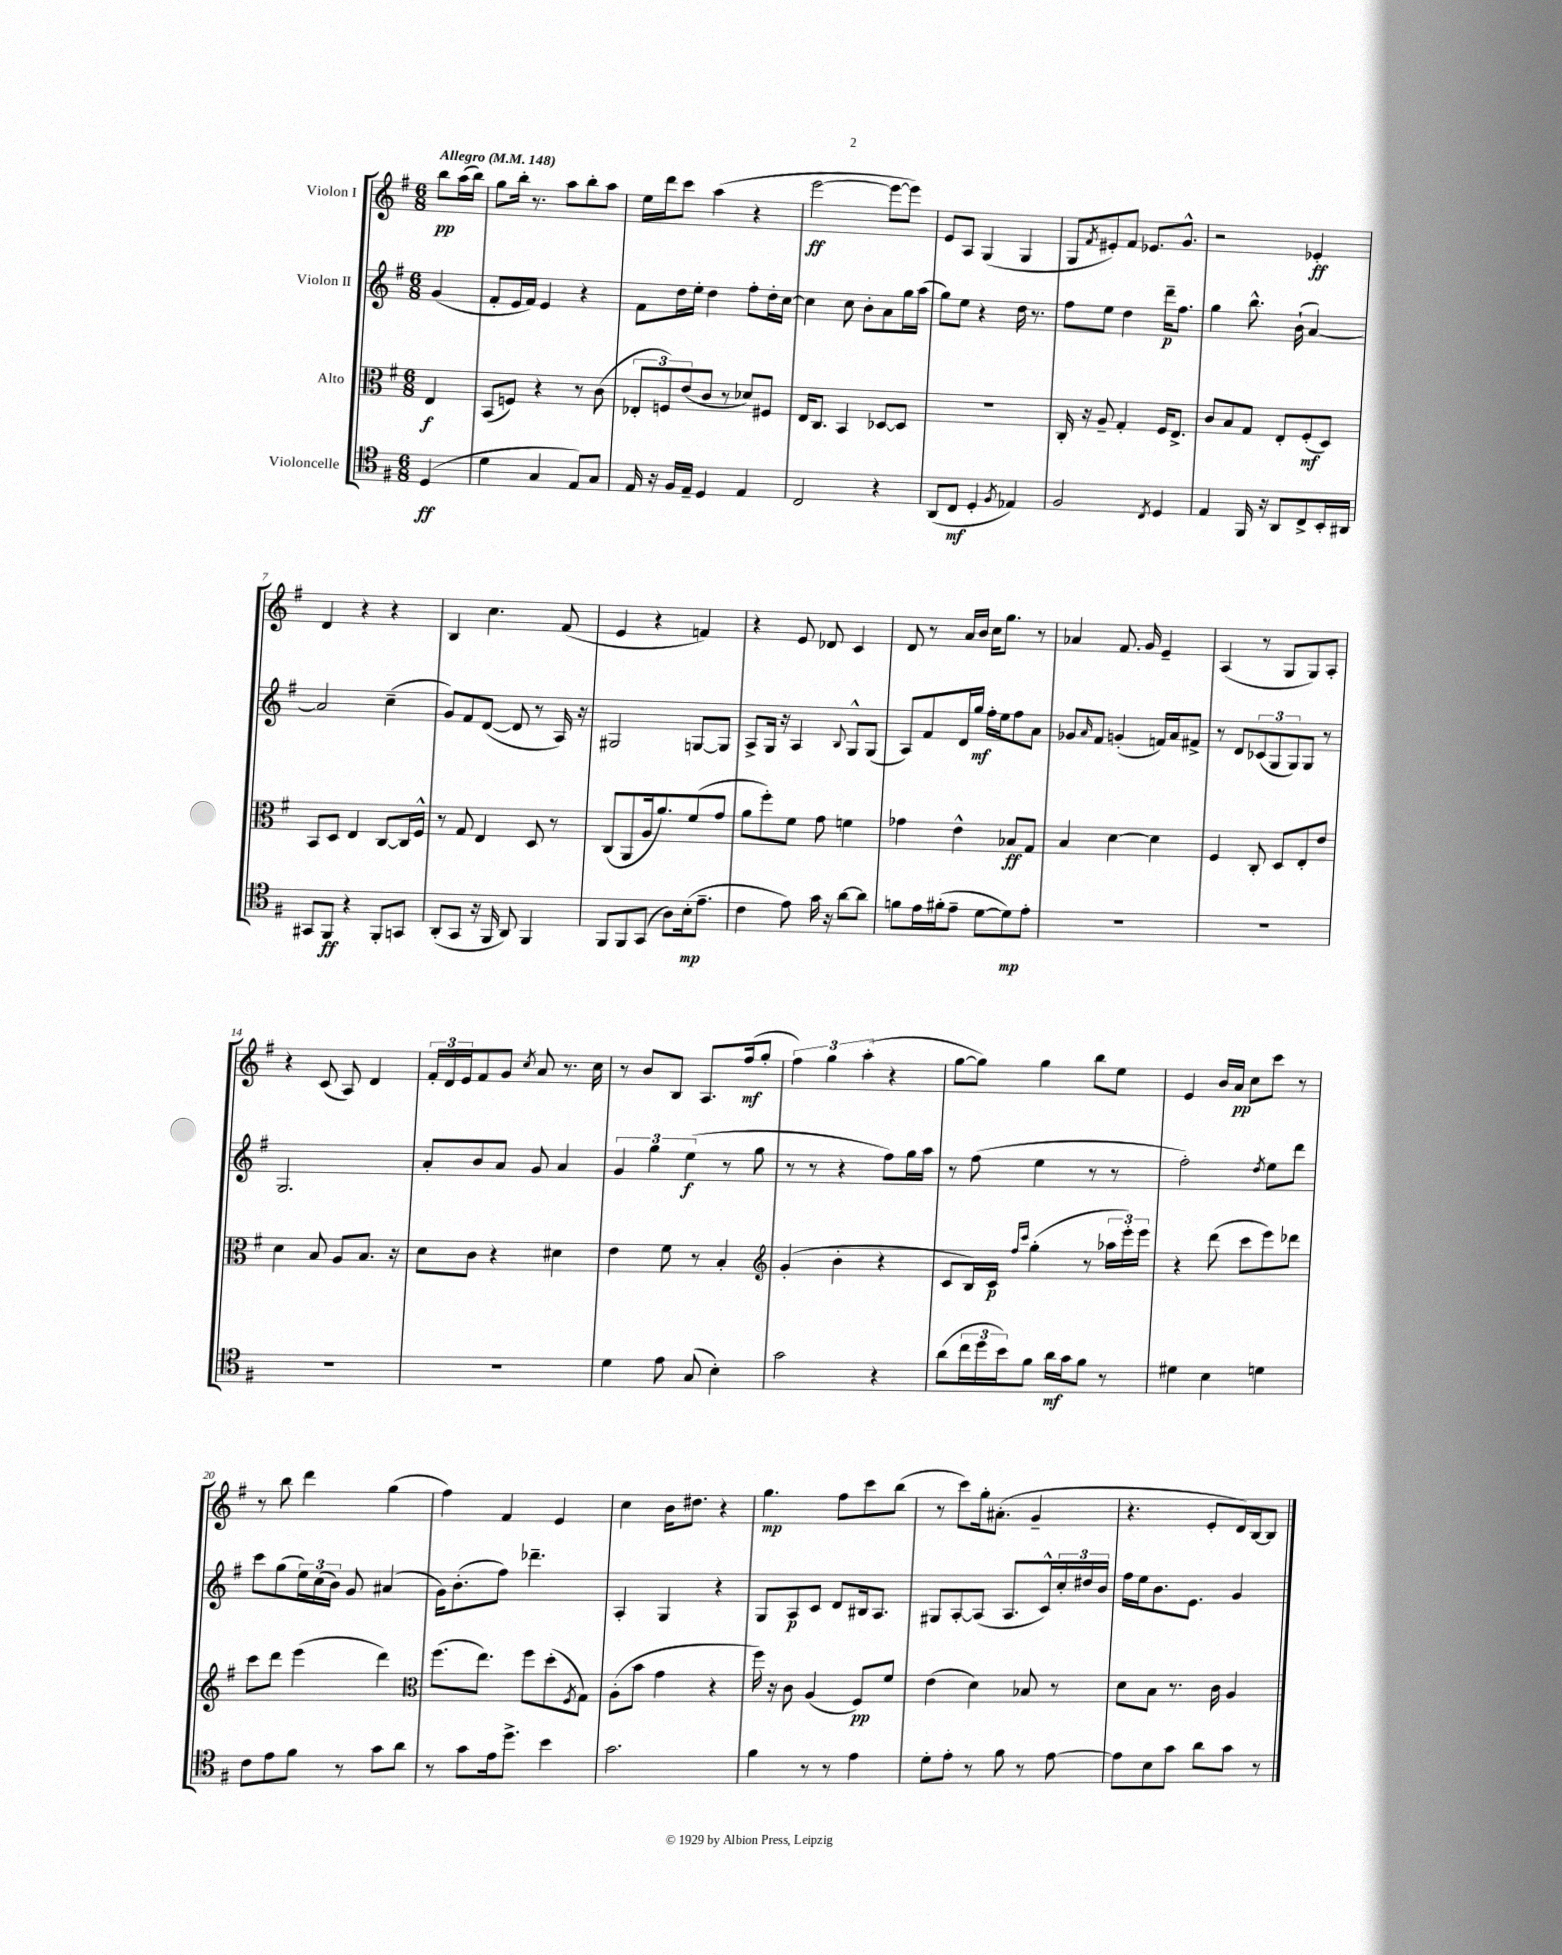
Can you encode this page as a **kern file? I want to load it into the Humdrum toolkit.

**kern	**kern	**kern	**kern
*staff4	*staff3	*staff2	*staff1
*clefC4	*clefC3	*clefG2	*clefG2
*k[f#]	*k[f#]	*k[f#]	*k[f#]
*M6/8	*M6/8	*M6/8	*M6/8
*MM148	*MM148	*MM148	*MM148
(4D	4E	(4g	8bb
.	.	.	(16aa
.	.	.	16bb)
=	=	=	=
4d	(8BB	8f#'	8gg
.	8F)	16e	16bb'
.	.	16f#)	8.r
4G	4r	4e	.
.	.	.	8aa
8E)	8r	4r	8bb'
8G	(8c	.	8aa
=	=	=	=
16E	12E-'	8f#	16ee
16r	.	.	16ddd
.	12F)	.	.
16F#	.	16dd	8ccc
.	(12e	.	.
16E~	.	16ee'	.
4D	8c	4dd	(4aa
.	8r	.	.
4E	8d-)	8ff#'	4r
.	8F#	16dd'	.
.	.	[16cc	.
=	=	=	=
2C	16E	4cc]	[2eee
.	8.C	.	.
.	4BB	8cc	.
.	.	8b'	.
4r	[8D-	8a	8eee_
.	8D-]	16gg	8eee])
.	.	(16aa	.
=	=	=	=
(8AA	2.r	8gg)	8e
8C	.	8ee	8A
4D'	.	4r	(4G
8qF#	.	.	.
4E-)	.	16dd	4G
.	.	8.r	.
=	=	=	=
2F#	16C'	8ff#	8G
.	16r	.	.
.	.	.	8qf#
.	8A~	8ee	8e#')
.	4G'	4dd	8f#
.	.	.	8.e-
8qC	.	.	.
4D	16F#	16ddd~	.
.	8.E^	8.ff#	8.g^^
=	=	=	=
4E	8c	4gg	2r
.	8B	.	.
16FF#	8G	8.bb^^	.
16r	.	.	.
8AA	8E'	.	.
.	.	(16b`	.
8C^	(8F#'	[4a)	4e-'
16BB'	8D)	.	.
16AA#	.	.	.
=	=	=	=
8GG#	8BB	2a]	4d
8FF#	8D	.	.
4r	4E	.	4r
8FF#'	[8C	(4cc~	4r
8GG	16C]	.	.
.	16F#^^	.	.
=	=	=	=
(8AA'	8r	8g)	4B
8GG	8G	8f#	.
16r	4E	([8d	4.cc
16FF#	.	.	.
8AA)	.	8d]	.
4FF#	8D	8r	.
.	8r	16A)	(8f#
.	.	16r	.
=	=	=	=
8FF#	(8C	2G#	4e
8FF#	8AA	.	.
(8GG	16A	.	4r
.	8.a)	.	.
8A)	.	.	.
(16B'	(8f#	[8G	4f)
8.e~	.	.	.
.	8g	8G]	.
=	=	=	=
4c	8a	8A^	4r
.	8ff#')	16G	.
.	.	16r	.
8e)	8f#	4A	8e
16g	8g	.	8d-
16r	.	.	.
.	.	8qqB	.
[8a	4f	8G^^	4c
8a]	.	(8G	.
=	=	=	=
8f	4g-	8A)	8d
16e	.	8f#	8r
(16f#'	.	.	.
8e~	4e^^	16d	16a
.	.	16gg	16b
[8d	.	16ff#'	16cc
.	.	16ee	8.gg
8d])	8B-	8ff#	.
8e'	8G	8a	8r
=	=	=	=
2.r	4B	8g-	4a-
.	.	16qqa	.
.	.	8f#	.
.	[4d	(4g'	8.f#
.	.	.	16g
.	4d]	16f)	4e~
.	.	16a	.
.	.	8f#^	.
=	=	=	=
2.r	4F#	8r	(4A
.	.	8d	.
.	8C'	(12c-	8r
.	.	12G	.
.	8D	.	8G
.	.	12G)	.
.	8E'	8G	8G)
.	8e	8r	8A'
=	=	=	=
2.r	4d	2.G	4r
.	8B	.	(8c
.	8A	.	8A)
.	8.B	.	4d
.	16r	.	.
=	=	=	=
2.r	8d	8a'	24f#'
.	.	.	24d
.	.	.	24e
.	8c	8b	8f#
.	4r	8a	8g
.	.	.	8qcc
.	.	8g	8a
.	4d#	4a	8.r
.	.	.	16cc
=	=	=	=
4d	4e	6g	8r
.	.	.	8b
.	.	6gg	.
8e	8f#	.	8B
.	.	(6ee	.
(8G	8r	.	8.A
4B')	4B'	8r	.
.	.	.	(16ff#
.	.	8gg	8gg'
=	=	=	=
*	*clefG2	*	*
2g	(4g'	8r	6ff#)
.	.	8r	.
.	.	.	6gg
.	4b'	4r	.
.	.	.	(6aa'
4r	4r	8ff#)	4r
.	.	16gg	.
.	.	16aa	.
=	=	=	=
(8a	8c	8r	[8gg
24cc	16B)	(8ff#	8gg])
24dd	.	.	.
.	16c	.	.
24b)	.	.	.
.	16qqff#	.	.
.	16qqccc	.	.
8f#	(4gg'	4ee	4gg
16a	.	.	.
16g	.	.	.
8f#	8r	8r	8bb
8r	24aa-	8r	8ee
.	24eee')	.	.
.	24eee	.	.
=	=	=	=
4d#	4r	2ff#')	4e
4B	(8ddd	.	16b
.	.	.	16a
.	8ccc	.	8cc
.	.	8qdd	.
4d	8eee)	8ee	8ccc
.	8ddd-	8ddd	8r
=	=	=	=
8c	8ccc	8ccc	8r
8e	8ddd	(8gg	8bb
8f#	(4eee	24ee)	4ddd
.	.	(24cc	.
.	.	24b)	.
8r	.	8g	.
8g	4ddd)	(4a#	(4gg
8a	.	.	.
=	=	=	=
*	*clefC3	*	*
8r	(8.ff#	16g)	4ff#)
.	.	(8.b'	.
8g	.	.	.
.	8.ee)	.	.
16e	.	8ff#)	4f#
8.dd^	.	.	.
.	8ff#	4.ddd-~	.
4b	(8dd'	.	4e
.	8qF#	.	.
.	8G)	.	.
=	=	=	=
2.g	(8A'	4A'	4cc
.	8b	.	.
.	4g	4G	16b
.	.	.	8.dd#
.	4r	4r	4r
=	=	=	=
4f#	16ff#)	8G	4.gg
.	16r	.	.
.	8c	8A	.
8r	(4A	8c	.
8r	.	8d	8ff#
4e	8F#)	16B#	8ccc
.	.	8.A	.
.	8f#	.	(8bb
=	=	=	=
8d'	(4e	8G#	8r
8e'	.	[8A'	8ccc)
8r	4d)	(8A]	16gg'
.	.	.	(8.a#'
8f#	.	8.A	.
8r	8B-	.	4g~
.	.	16c^^)	.
[8e	8r	24cc'	.
.	.	24dd#	.
.	.	24b	.
=	=	=	=
8e]	8d	16ff#	4.r
.	.	16ee	.
8B	8B	8.b	.
8g	8.r	.	.
.	.	8.e	.
8a	.	.	8e'
.	16c	.	.
8g	4A	4g	16d)
.	.	.	[16B
8r	.	.	8B]
==	==	==	==
*-	*-	*-	*-
